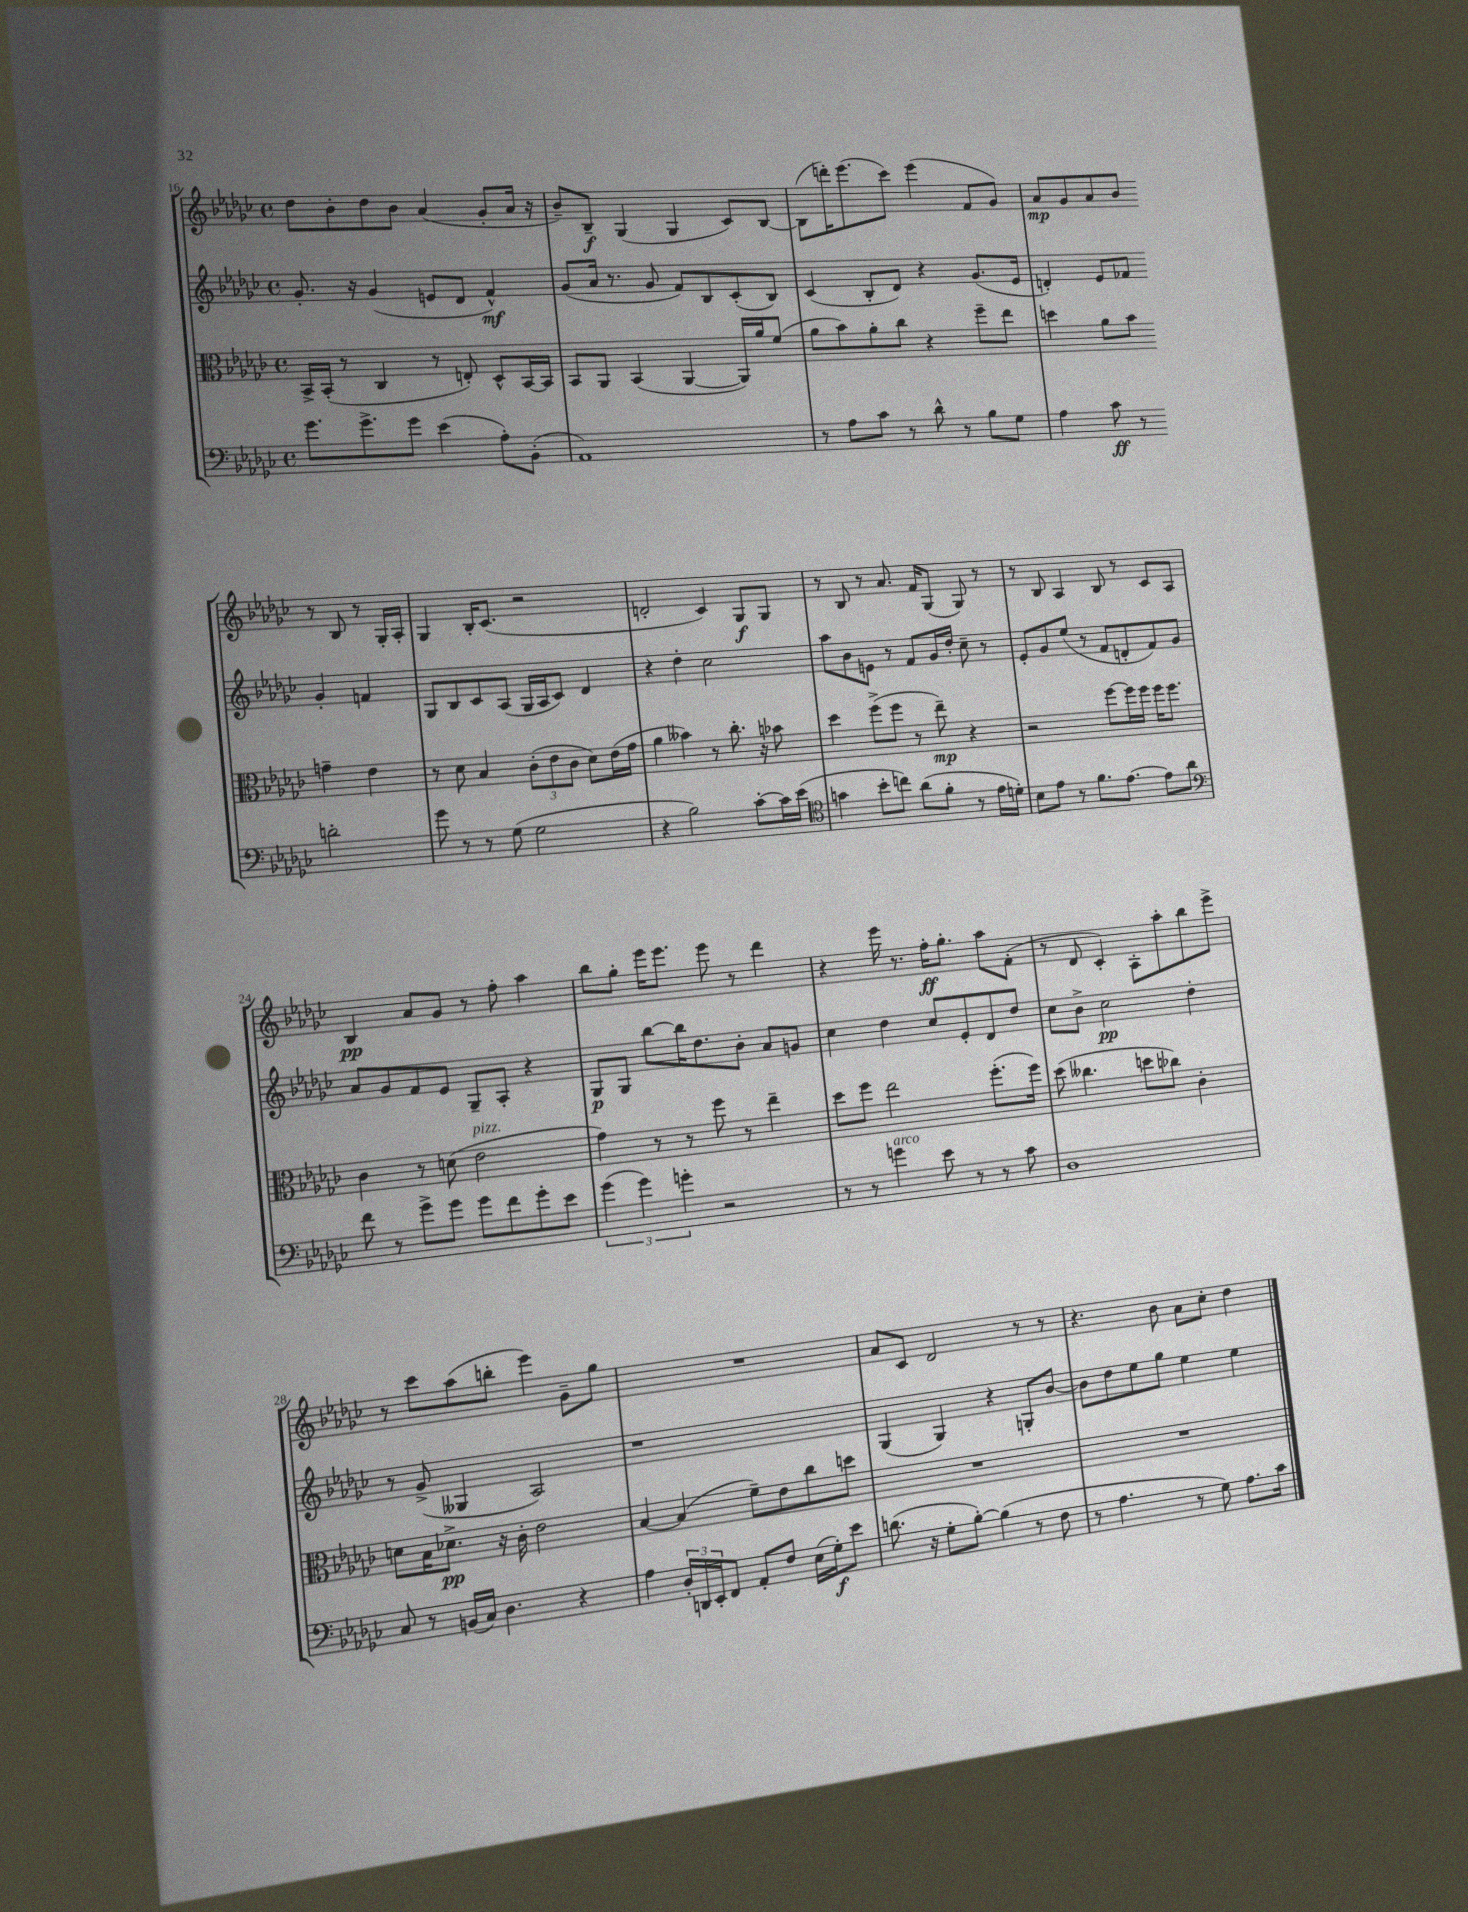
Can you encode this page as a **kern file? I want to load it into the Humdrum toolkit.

**kern	**kern	**kern	**kern
*staff4	*staff3	*staff2	*staff1
*clefF4	*clefC3	*clefG2	*clefG2
*k[b-e-a-d-g-c-]	*k[b-e-a-d-g-c-]	*k[b-e-a-d-g-c-]	*k[b-e-a-d-g-c-]
*M4/4	*M4/4	*M4/4	*M4/4
*met(c)	*met(c)	*met(c)	*met(c)
8.g-	16BB-^	8.g-'	8dd-
.	(16BB-'	.	.
.	8r	.	8b-'
8.g-^	.	16r	.
.	4C-	(4g-	8dd-
8g-	.	.	8b-
(4e-	8r	8e	(4a-
.	8E')	8d-	.
8A-')	8D-^^	4f^^)	8g-'
(8BB-'	[16BB-	.	16a-
.	16BB-]	.	16r
=	=	=	=
1AA-)	8BB-	(8g-	8b-~)
.	8AA-	16a-	8B-~
.	.	8.r	.
.	(4BB-	.	(4G-
.	.	8g-	.
.	[4AA-	8f)	4G-
.	.	8B-	.
.	16AA-])	(8c-'	8c-)
.	16a-	.	.
.	(8f	8B-)	[8B-
=	=	=	=
8r	8a-	(4c-	(8B-]
8A-	8b-)	.	16ddd')
.	.	.	(8.eee-
8c-	8a-'	8B-'	.
8r	8cc-	8d-)	8ccc-)
8d-^^	4r	4r	(4eee-
8r	.	.	.
8B-	8ff~	(8.g-	8f
8G-	8ee-	.	8g-)
.	.	16e-	.
=	=	=	=
4A-	4dd	4d')	8a-
.	.	.	8g-
8c-	8a-	8e-	8a-
8r	8b-	8f-	8b-
2d'	4g~	4g-'	8r
.	.	.	8B-
.	4e-	4f	8r
.	.	.	16G-'
.	.	.	16A-'
=	=	=	=
8g-	8r	8G-	4G-
8r	8d-	8B-	.
8r	4B-	8c-	16B-'
.	.	.	(8.c-
(8G-	.	(8A-	.
2G-	(12c-'	16G-	2r
.	.	16A-	.
.	12e-	.	.
.	.	8c-)	.
.	12c-	.	.
.	8d-)	4d-	.
.	(16e-	.	.
.	16g-	.	.
=	=	=	=
4r	4a-	4r	2d'
2B-)	4b--)	4dd-'	.
.	8r	2cc-	4c-)
.	8.cc-'	.	.
[8c-'	.	.	8G-
.	16r	.	.
16c-]	8b-	.	8G-
(16e-	.	.	.
=	=	=	=
*clefC4	*	*	*
4g	4dd-	8aa-	8r
.	.	8b-	8B-
8b-'	(8ff^	8e	8r
8cc)	8ff	8r	8.a-
(8a-	8r	8f	.
.	.	.	16f
8f'	8ee-~)	16g-	(8G-
.	.	16dd-'	.
8r	4r	8cc-~	8G-)
16e-	.	8r	8r
16d')	.	.	.
=	=	=	=
8B-	2r	8e-'	8r
8e-	.	8g-	8B-
8r	.	(8ee-	4A-
8.f	.	8r	.
.	[8ff	8f	8B-
[8.e-	.	.	.
.	16ff]	8d'	8r
.	16ff	.	.
8e-]	16ff	8f)	8c-
.	8.ff	.	.
8a-	.	8g-	8A-
=	=	=	=
*clefF4	*	*	*
8f	4c-	8a-	4B-
8r	.	8g-	.
8g-^	8r	8f	8a-
8g-	(8d	8e-	8g-
8g-	2e-	8G-~	8r
8f	.	8A-'	8ff'
8g-'	.	4r	4aa-
8e-	.	.	.
=	=	=	=
(6g-	4g-)	8G-	8bb-
.	.	8G-	8gg-'
6g-)	.	.	.
.	8r	[8bb-	16eee-
.	.	.	8.eee-
6g'	.	.	.
.	8r	16bb-]	.
.	.	8.dd-	.
2r	8ff	.	8eee-
.	8r	8b-'	8r
.	4ee-~	8a-	4ddd-
.	.	8g	.
=	=	=	=
8r	8dd-	4cc-	4r
8r	8ff	.	.
4g	2ee-	4dd-	16eee-
.	.	.	8.r
8e-	.	8cc-	16ff'
.	.	.	8.gg-'
8r	.	8e-'	.
8r	(8.ff'	8d-	8aa-
8c-	.	8dd-	(8f'
.	16ff)	.	.
=	=	=	=
1D-	(8dd-	8cc-	8r
.	4.cc--	8b-^	8d-
.	.	2cc-	4c-')
.	8dd	.	8A-'
.	8cc-)	.	8aa-'
.	4c-'	4dd-'	8bb-
.	.	.	8eee-^
=	=	=	=
8C-	8d	8r	8r
8r	16B-	(8g-^	8ccc-
.	8.d-^	.	.
(16BB	.	4G--	(8aa-
16C-)	.	.	.
4.D-	16r	.	8bb'
.	16c-'	.	.
.	2e-	2A-)	4eee-)
4r	.	.	8g-~
.	.	.	8gg-
=	=	=	=
4A-	[4B-	1r	1r
24D-'	(4B-]	.	.
24DD	.	.	.
24EE-'	.	.	.
8FF	.	.	.
8AA-'	8f~)	.	.
8F	8e-	.	.
(16E-	8cc-	.	.
16G-')	.	.	.
8e-	8dd	.	.
=	=	=	=
(8.d	1r	(4G-	8a-
.	.	.	8c-
16r	.	.	.
8G-'	.	4G-)	2d-
[8B-')	.	.	.
(4B-]	.	4r	.
8r	.	8G'	8r
8F	.	[8b-	8r
=	=	=	=
8r	1r	8b-]	4.r
4.A-	.	8dd-	.
.	.	8ee-	.
.	.	8gg-	8b-
8r	.	4ee-	8a-
8G-)	.	.	8cc-'
8.A-	.	4ee-	4dd-
16c-	.	.	.
==	==	==	==
*-	*-	*-	*-
